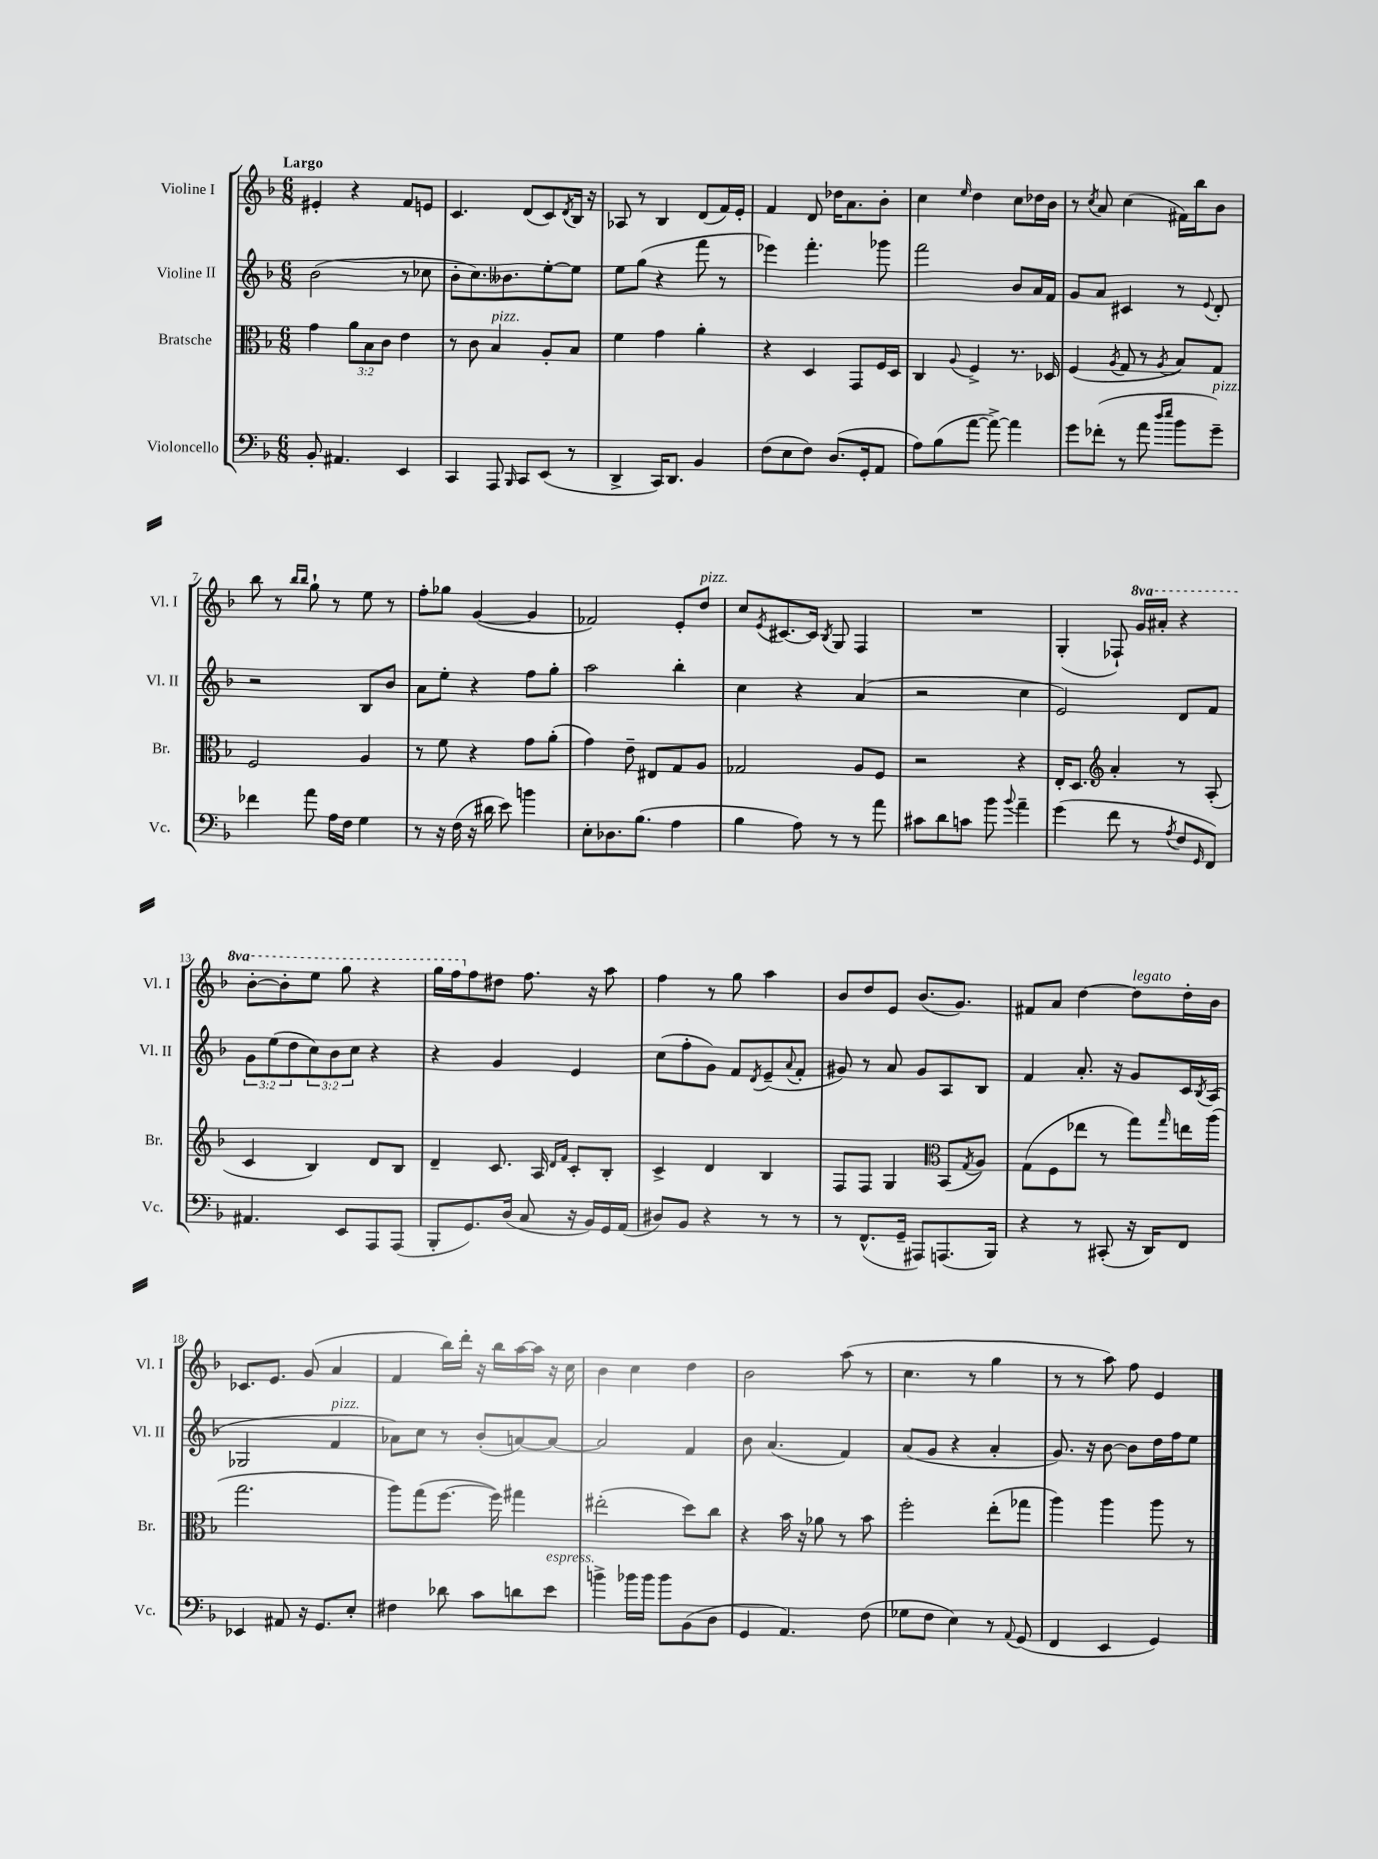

**kern	**kern	**kern	**kern
*staff4	*staff3	*staff2	*staff1
*clefF4	*clefC3	*clefG2	*clefG2
*k[b-]	*k[b-]	*k[b-]	*k[b-]
*M6/8	*M6/8	*M6/8	*M6/8
8BB-'/	4g\	(2b-\	4e#'/
4.AA#/	.	.	.
.	12a\L	.	4r
.	12B-\	.	.
.	12c\J	.	.
4EE/	4e\	8r	8f/L
.	.	8cc-\	8e/J
=	=	=	=
4CC/	8r	8b-'\L	4.c/
.	8c\	8.cc\)	.
8AAA/	4B-/	.	.
.	.	8.b--\	.
16qqBBB-/	.	.	.
8CC/L	.	.	(8d/L
(8EE/J	8A'/L	[8ee'\	8c/)
.	.	.	8qd/
8r	8B-/J	8ee\]J	16B-/Jk
.	.	.	16r
=	=	=	=
4DD^/	4f\	8ee\L	8A-/
.	.	(8gg\J	8r
16CC/LK)	4g\	4r	4B-/
8.DD/J	.	.	.
4BB-/	4a'\	8fff\	(8d/L
.	.	8r	16f/L)
.	.	.	16e'/JJ
=	=	=	=
(8F\L	4r	4eee-\)	4f/
8E\	.	.	.
8F\J)	4D/	4.fff'\	8d/
(8.D/L	.	.	16dd-\LK
.	.	.	8.a\
.	8GG/L	.	.
16GG'/k	.	.	.
8AA/J	16F/L	8ggg-\	8b-'\J
.	16D/JJ	.	.
=	=	=	=
8A\L)	4C/	2fff\	4cc\
(8B-\	.	.	.
.	8qqA/	.	16qqee/
[8a\J	4F^/	.	4dd\
8a^\_)	.	.	.
4a\]	8.r	8b-/L	8cc\L
.	.	16a/L	16dd-\L
.	16D-/	16f/JJ	16b-\JJ
=	=	=	=
8g\L	(4F/	8g/L	8r
.	.	.	8qcc/
(8f-'\J	.	8a/J	8a/
.	8qA/	.	.
8r	8G/	4c#/	(4cc\
8a\	8r	.	.
16qqdd/LL	.	.	.
16qqee/JJ	8qA/	.	.
8b-\L	8B-/L)	8r	16f#\LL)
.	.	.	16bb-\J
.	.	8qqe/	.
8g~\J)	8G/J	8d'/	8b-\J
=	=	=	=
4f-\	2F/	2r	8bb-\
.	.	.	8r
.	.	.	16qqbb-/LL
.	.	.	16qqbb-/JJ
8a\	.	.	8gg`\
16A\LL	.	.	8r
16F\JJ	.	.	.
4G\	4A/	8B-/L	8ee\
.	.	8b-/J	8r
=	=	=	=
8r	8r	8a\L	8ff'\L
16r	8f\	8ee'\J	8gg-\J
(16F\	.	.	.
16r	4r	4r	([4g/
16d#\	.	.	.
8e\)	.	.	.
4b\	8g\L	8ff\L	4g/]
.	(8a'\J	8gg'\J	.
=	=	=	=
8E'\L	4g\)	2aa\	2f-/)
8.D-\	.	.	.
.	8e~\	.	.
(8.B-\J	.	.	.
.	8E#/L	.	.
4A\	8G/	4bb-'\	8e'/L
.	8A/J	.	8dd/J
=	=	=	=
4B-\	2G-/	4cc\	8cc/L
.	.	.	8qe/
.	.	.	[8.c#/
8A\)	.	4r	.
.	.	.	16c#/]Jk
.	.	.	8qB-/
8r	.	.	8G/
8r	8A/L	(4a/	4F/
8a\	8F/J	.	.
=	=	=	=
8c#\L	2r	2r	2.r
8d\	.	.	.
8c\J	.	.	.
8b-\	.	.	.
8qqb-/	.	.	.
4a~\	4r	4cc\	.
=	=	=	=
(4g\	16E'/LK	2e/)	(4G'/
.	8.D/J	.	.
*	*clefG2	*	*
8f\	4a'/	.	8F-`/)
8r	.	.	16gg/LL
.	.	.	16aa#'/JJ
8qA/	.	.	.
8F/L	8r	8d/L	4r
16qqGG/	.	.	.
8FF/J)	(8A'/	8f/J	.
=	=	=	=
4.AA#/	4c/	12g\L	[8bb-'\L
.	.	(12ee\	.
.	.	.	8bb-'\]
.	.	12dd\	.
.	4B-/)	12cc\)	8eee\J
.	.	12b-\	.
8EE/L	.	.	8ggg\
.	.	12cc\J	.
8AAA/	8d/L	4r	4r
(8AAA/J	8B-/J	.	.
=	=	=	=
8BBB-'/L	4d~/	4r	16ggg\LL
.	.	.	16fff\J
8.GG/)	.	.	8ff\
.	8.c/	4g/	8dd#\J
(16D/Jk	.	.	.
8C/	.	.	8.ff\
.	16A/	.	.
.	16qqd/LL	.	.
.	16qqf/JJ	.	.
16r	8c'/L	4e/	.
16BB-/LL)	.	.	16r
16GG/	8B-'/J	.	8aa\
(16AA/JJ	.	.	.
=	=	=	=
8D#/L)	4c^/	(8cc\L	4ff\
8BB-/J	.	8ff'\	.
4r	4d/	8g\J)	8r
.	.	8f/L	8gg\
.	.	8qd/	.
8r	4B-/	(8e~/	4aa\
.	.	8qqa/	.
8r	.	8f'/J	.
=	=	=	=
8r	8F/L	8g#/)	8b-/L
(8.FF^^/L	8F/J	8r	8dd/
.	4G/	8a/	8e/J
16GG~/Jk	.	.	.
8AAA#/L)	.	8g#/L	(8.b-/L
*	*clefC3	*	*
(8.AAA/	(8BB-/L	8A/	.
.	.	.	8.g/J)
.	8qG/	.	.
.	8A/J)	8B-/J	.
16BBB-/Jk)	.	.	.
=	=	=	=
4r	(8G\L	4f/	8f#/L
.	8F\	.	8a/J
8r	8ee-\J	8.a'/	[4dd\
(8CC#'/	8r	.	.
.	.	16r	.
16r	8gg\L)	8g/L	8dd\]L
16DD/LK)	.	.	.
.	16qqgg/	.	.
8FF/J	16ee\L	16c/L	16dd'\L
.	.	8qB-/	.
.	(16aa\JJ	(16A/JJ	16b-\JJ
=	=	=	=
4EE-/	2.gg\	2G-/	8.c-/L
.	.	.	8.e/J
8AA#/	.	.	.
16r	.	.	(8g/
8.GG/L	.	.	.
.	.	4f/	4a/
8E'/J	.	.	.
=	=	=	=
4F#\	8aa\L)	8a-\L)	4f/
.	(8gg\	8cc\J	.
8d-\	[8.ff\J	8r	16bb-\LL)
.	.	.	16ddd'\JJ
8c\L	.	(8b-'/L	16r
.	16ff\])	.	16bb-\LL
8d\	4gg#\	[8a/)	[16aa\
.	.	.	16aa\]JJ
8e\J	.	8a/_J	16r
.	.	.	16cc\
=	=	=	=
4b^\	(2ee#'\	2a/]	4b-\
16b-\LL	.	.	4cc\
16b-\JJ	.	.	.
8b-\L	.	.	.
(8BB-\	8dd\L)	4f/	4dd\
8D\J	8cc\J	.	.
=	=	=	=
4GG/	4r	8b-\	2b-\
.	.	(4.a/	.
4.AA/)	16b-\	.	.
.	16r	.	.
.	8a-\	.	.
.	8r	4f/)	(8aa\
(8F\	8b-\	.	8r
=	=	=	=
8G-\L	2ff'\	(8a/L	4.cc\
8F\J	.	8g/J	.
4E\)	.	4r	.
.	.	.	8r
8r	(8ee'\L	4a'/	4gg\
8qqAA/	.	.	.
(8GG/	8gg-\J	.	.
=	=	=	=
4FF/	4aa\)	8.g/)	8r
.	.	.	8r
.	.	16r	.
4EE/	4aa\	[8b-\	8aa\)
.	.	8b-\]L	8ff\
4GG/)	8aa\	16dd\L	4e/
.	.	16ff\J	.
.	8r	8ee\J	.
==	==	==	==
*-	*-	*-	*-
